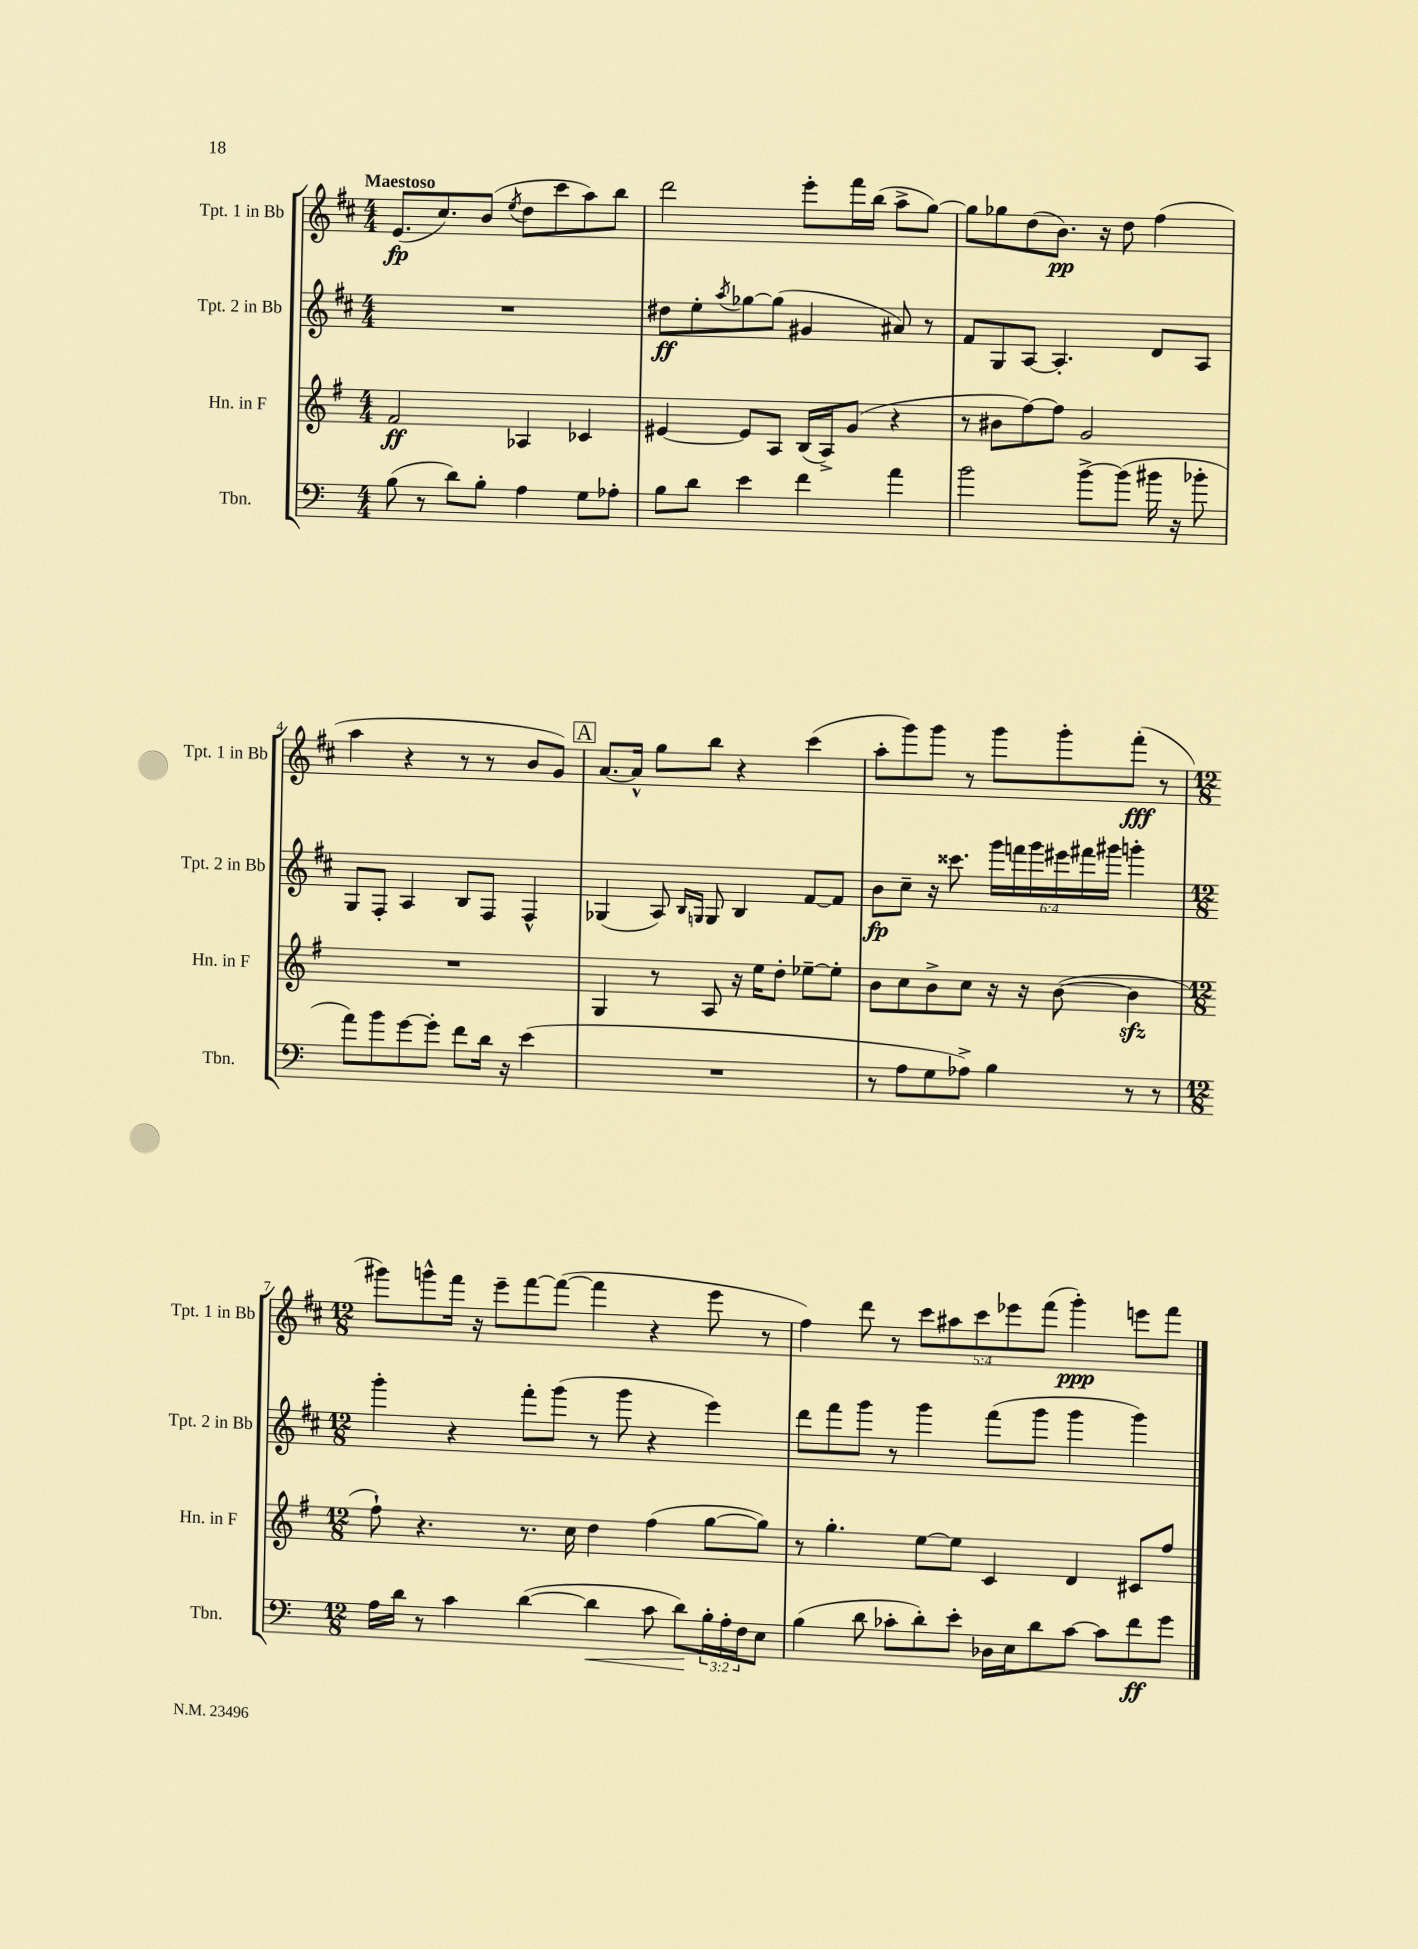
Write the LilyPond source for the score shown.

<<
\new StaffGroup <<
\new Staff = "s0" \with { instrumentName = "Tpt. 1 in Bb" shortInstrumentName = "Tpt. 1 in Bb" } {
    \clef treble \key d \major \numericTimeSignature \time 4/4 \override Staff.TupletNumber.text = #tuplet-number::calc-fraction-text \tempo "Maestoso"
    e'8.\fp( cis''8.) b'8( \acciaccatura { e''8 } d''8 cis'''8 a''8) b''8 |
    d'''2 e'''8-. fis'''16 b''16( a''8-> g''8~) |
    g''8 ges''8 d''8( b'8.\pp) r16 d''8 fis''4( |
    a''4 r4 r8 r8 b'8 g'8) |
    \mark \markup { \box "A" } a'8.~ a'16-^ g''8 b''8 r4 cis'''4( |
    a''8-. g'''8) g'''8 r8 g'''8 g'''8-. fis'''8-.\fff( r8 |
    \numericTimeSignature \time 12/8 gis'''8) g'''8-^ fis'''16 r16 e'''8-- fis'''8~ fis'''8~( fis'''4 r4 e'''8 r8 |
    fis''4) d'''8 r8 \tuplet 5/4 { cis'''8 ais''8 cis'''8 ees'''8 fis'''8( } g'''4-.\ppp) e'''8 fis'''8 \bar "|." |
}
\new Staff = "s1" \with { instrumentName = "Tpt. 2 in Bb" shortInstrumentName = "Tpt. 2 in Bb" } {
    \clef treble \key d \major \numericTimeSignature \time 4/4 \override Staff.TupletNumber.text = #tuplet-number::calc-fraction-text
    R1 |
    dis''8\ff e''8-. \acciaccatura { a''8 } ges''8~ ges''8( gis'4 ais'8) r8 |
    fis'8 g8 a8~ a4.-. d'8 a8 |
    g8 fis8-. a4 b8 fis8 fis4-^ |
    \mark \markup { \box "A" } ges4( a8) \grace { b16 g16 } g8 b4 fis'8~ fis'8 |
    b'8\fp cis''8-- r16 cisis'''8. \tuplet 6/4 { g'''16 f'''16 g'''16 eis'''16 fis'''16 gis'''16 } g'''4-. |
    \numericTimeSignature \time 12/8 g'''4-. r4 fis'''8-. g'''8( r8 g'''8 r4 e'''4) |
    d'''8 fis'''8 g'''8 r8 g'''4 fis'''8( g'''8 g'''4 g'''4) \bar "|." |
}
\new Staff = "s2" \with { instrumentName = "Hn. in F" shortInstrumentName = "Hn. in F" } {
    \clef treble \key g \major \numericTimeSignature \time 4/4
    fis'2\ff aes4 ces'4 |
    eis'4~ eis'8 a8 b16( a16->) g'8( r4 |
    r8 bis'8 fis''8~) fis''8 g'2 |
    R1 |
    \mark \markup { \box "A" } g4 r8 a8 r16 e''16 d''8-. ees''8~-- ees''8-. |
    b'8 c''8 b'8-> c''8 r16 r16 b'8~( b'4\sfz |
    \numericTimeSignature \time 12/8 fis''8-!) r4. r8. c''16 d''4 fis''4( g''8~ g''8) |
    r8 g''4.-. e''8~ e''8 c'4 d'4 cis'8 fis''8 \bar "|." |
}
\new Staff = "s3" \with { instrumentName = "Tbn." shortInstrumentName = "Tbn." } {
    \clef bass \key c \major \numericTimeSignature \time 4/4 \override Staff.TupletNumber.text = #tuplet-number::calc-fraction-text
    b8( r8 d'8) b8-. a4 g8 aes8-. |
    b8 d'8 e'4 f'4 a'4 |
    b'2 b'8~-> b'8( bis'16 r16 bes'8-. |
    a'8) b'8 g'8~ g'8-. f'8 d'16 r16 e'4( |
    \mark \markup { \box "A" } R1 |
    r8 a8 g8 aes8->) b4 r8 r8 |
    \numericTimeSignature \time 12/8 a16 d'16 r8 c'4 d'4~( d'4\< c'8 d'8\!) \tuplet 3/2 { b16-. a16-. f16 } e8 |
    b4( d'8 ces'8-. d'8-.) e'8-. des16 e16 d'8 ces'8~ ces'8 f'8\ff g'8 \bar "|." |
}
>>
>>
